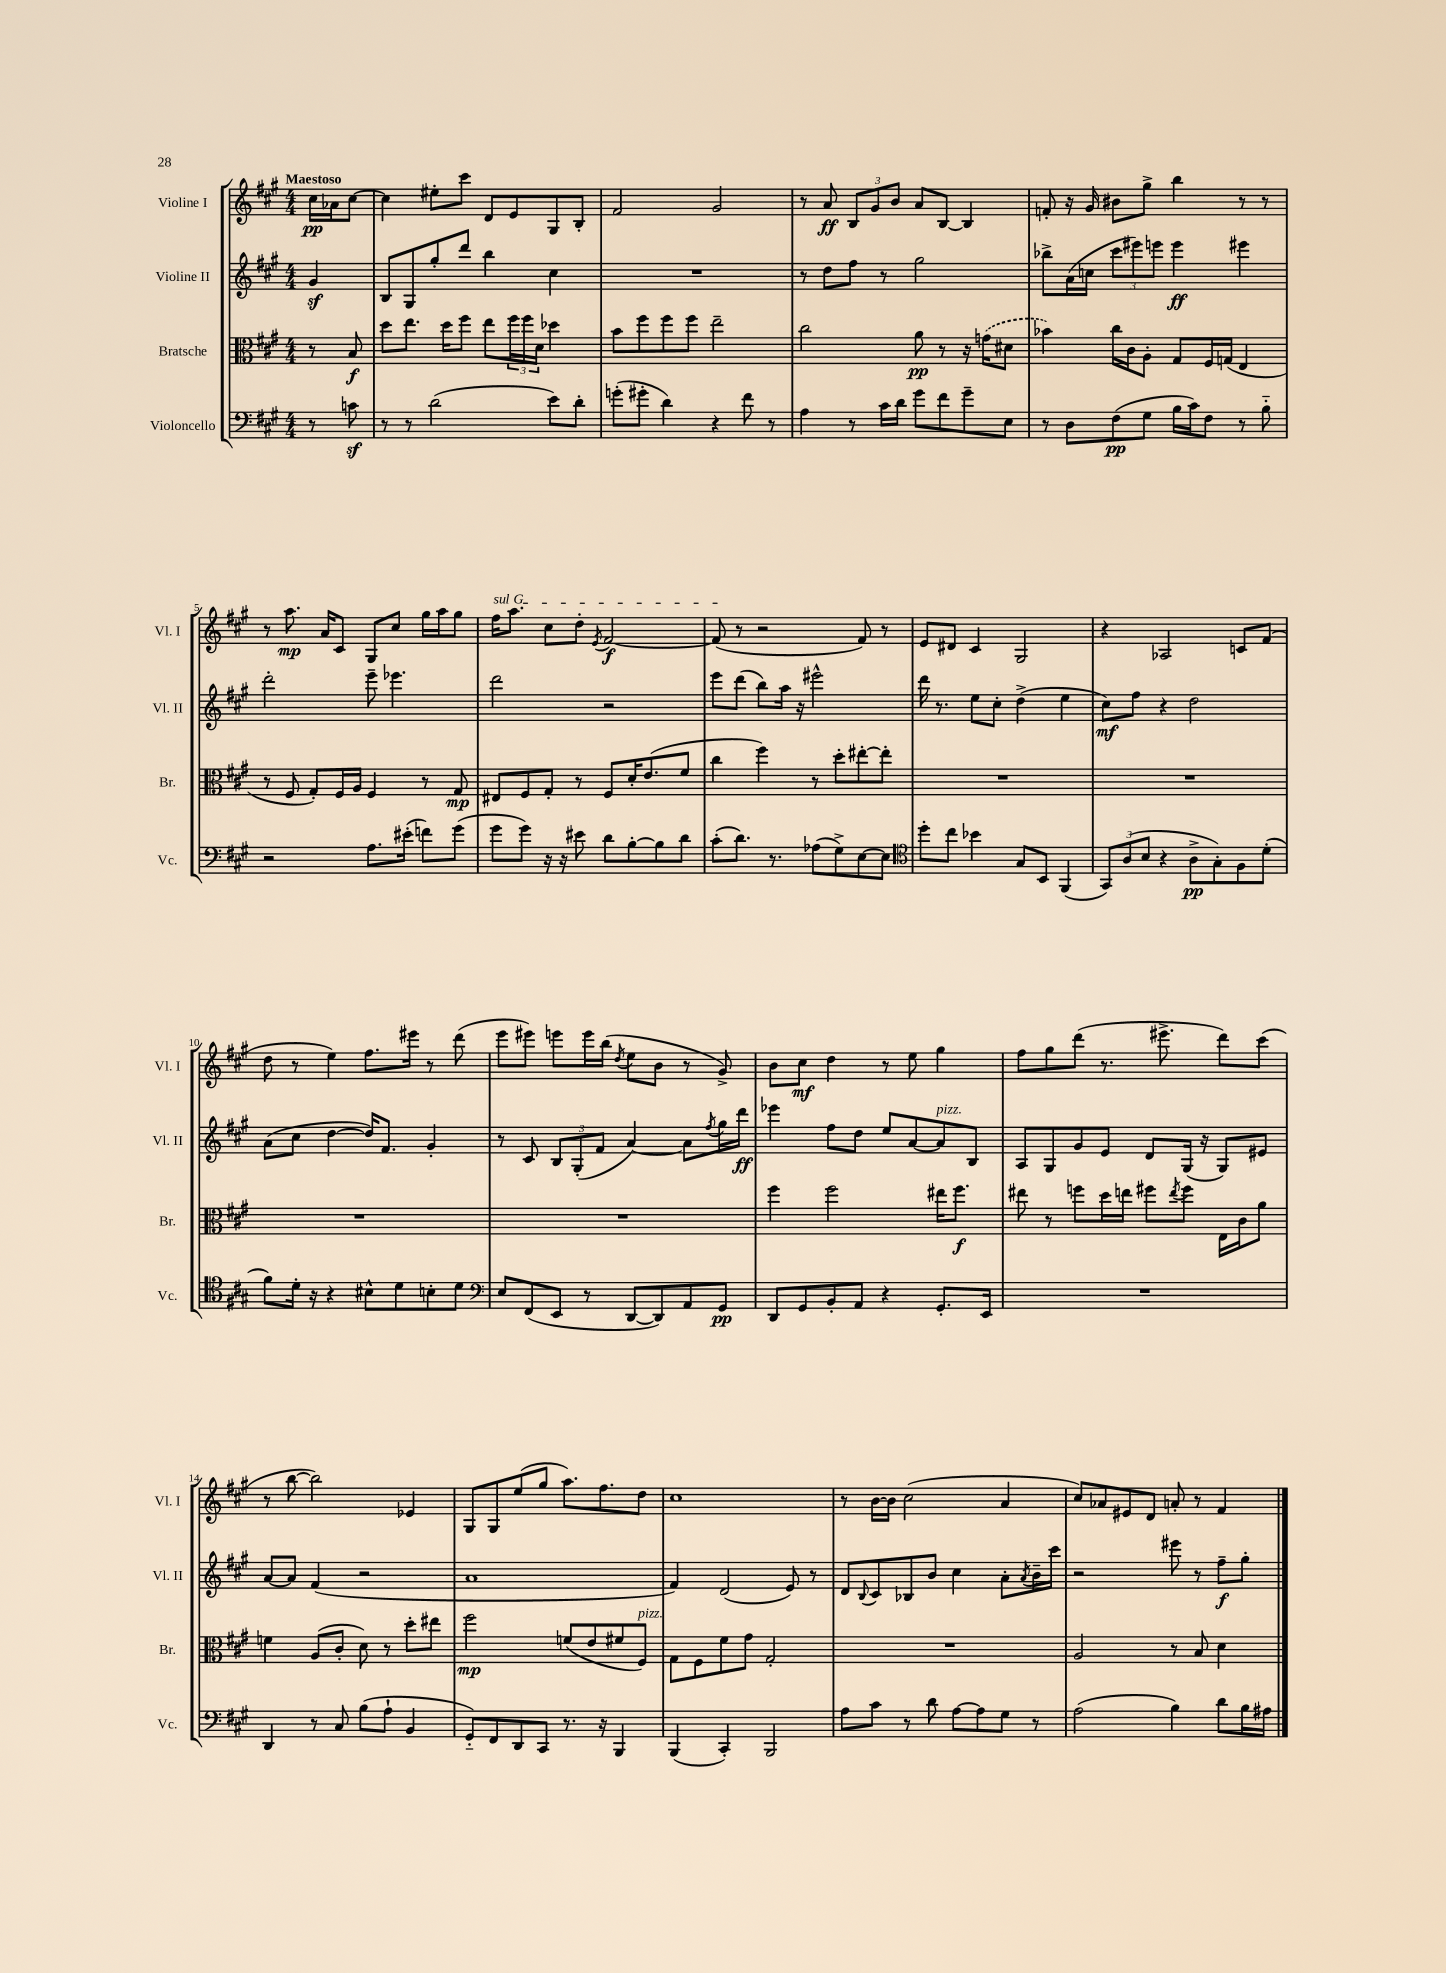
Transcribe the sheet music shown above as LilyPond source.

<<
\new StaffGroup <<
\new Staff = "s0" \with { instrumentName = "Violine I" shortInstrumentName = "Vl. I" } {
    \clef treble \key a \major \numericTimeSignature \time 4/4 \partial 4 \tempo "Maestoso"
    cis''16\pp aes'16 cis''8~ |
    cis''4 eis''8-. cis'''8 d'8 e'8 gis8 b8-. |
    fis'2 gis'2 |
    r8 a'8\ff \tuplet 3/2 { b8 gis'8 b'8 } a'8 b8~ b4 |
    f'8-. r16 gis'16 bis'8 gis''8-> b''4 r8 r8 |
    r8 a''8.\mp a'16 cis'8 gis8 cis''8 gis''16 a''16 gis''8 |
    \once \override TextSpanner.bound-details.left.text = \markup { \italic "sul G" } fis''16\startTextSpan a''8. cis''8 d''8-. \acciaccatura { e'8 } fis'2~\f |
    fis'8\stopTextSpan( r8 r2 fis'8) r8 |
    e'8 dis'8 cis'4 gis2 |
    r4 aes2 c'8 fis'8( |
    d''8 r8 e''4) fis''8. eis'''16 r8 d'''8( |
    e'''8 eis'''8) e'''8 e'''16 b''16( \acciaccatura { d''8 } e''8 b'8 r8 gis'8->) |
    b'8 cis''8\mf d''4 r8 e''8 gis''4 |
    fis''8 gis''8 d'''8( r8. eis'''8.-> d'''8) cis'''8( |
    r8 b''8~ b''2) ees'4 |
    gis8 gis8 e''8( gis''8 a''8.) fis''8. d''8 |
    cis''1 |
    r8 b'16~ b'16 cis''2( a'4 |
    cis''8) aes'8 eis'8 d'8 a'8-. r8 fis'4 \bar "|." |
}
\new Staff = "s1" \with { instrumentName = "Violine II" shortInstrumentName = "Vl. II" } {
    \clef treble \key a \major \numericTimeSignature \time 4/4 \partial 4
    gis'4\sf |
    b8 gis8 gis''8-. d'''8 b''4 cis''4 |
    R1 |
    r8 d''8 fis''8 r8 gis''2 |
    bes''8-> a'16( c''16 \tuplet 3/2 { cis'''8 eis'''8) e'''8 } e'''4\ff eis'''4 |
    d'''2-. e'''8-- ees'''4. |
    d'''2 r2 |
    e'''8 d'''8( b''8) a''16 r16 eis'''2-^ |
    d'''16 r8. e''8 cis''8-. d''4->( e''4 |
    cis''8\mf) fis''8 r4 d''2 |
    a'8( cis''8 d''4~ d''16) fis'8. gis'4-. |
    r8 cis'8 \tuplet 3/2 { b8 gis8-.( fis'8 } a'4~) a'8 \acciaccatura { fis''8 } gis''16 d'''16\ff |
    ees'''4 fis''8 d''8 e''8 a'8~ a'8^\markup { \italic "pizz." } b8 |
    a8 gis8 gis'8 e'8 d'8 gis16( r16 gis8) eis'8 |
    a'8~ a'8 fis'4( r2 |
    a'1 |
    fis'4) d'2( e'8) r8 |
    d'8 \appoggiatura { b8 } cis'8 bes8 b'8 cis''4 a'8-. \acciaccatura { a'8 } b'16-- cis'''16 |
    r2 eis'''8 r8 fis''8--\f gis''8-. \bar "|." |
}
\new Staff = "s2" \with { instrumentName = "Bratsche" shortInstrumentName = "Br." } {
    \clef alto \key a \major \numericTimeSignature \time 4/4 \partial 4
    r8 b8\f |
    d''8 e''8. d''16 fis''8 e''8 \tuplet 3/2 { fis''16 fis''16 d'16 } des''4 |
    b'8 fis''8 fis''8 fis''8 e''2-- |
    cis''2 a'8\pp r8 r16 \once \slurDashed g'16( dis'8 |
    bes'4) cis''16 cis'16 a8-. gis8 fis16 g16( e4 |
    r8 fis8 gis8-.) fis16 a16 fis4 r8 gis8\mp |
    eis8 fis8 gis8-. r8 fis8 d'16-. e'8.( fis'8 |
    cis''4 fis''4) r8 d''8-. eis''8~-. eis''8-. |
    R1 |
    R1 |
    R1 |
    R1 |
    fis''4 fis''2 eis''16 fis''8.\f |
    eis''8 r8 f''8 d''16 e''16 fis''8 \acciaccatura { e''8 } fis''8 e16 cis'16 a'8 |
    f'4 a8( cis'8-. d'8) r8 d''8-. eis''8 |
    fis''2\mp f'8( e'8 fis'8 fis8^\markup { \italic "pizz." }) |
    gis8 fis8 fis'8 gis'8 gis2-. |
    R1 |
    a2 r8 b8 d'4 \bar "|." |
}
\new Staff = "s3" \with { instrumentName = "Violoncello" shortInstrumentName = "Vc." } {
    \clef bass \key a \major \numericTimeSignature \time 4/4 \partial 4
    r8 c'8\sf |
    r8 r8 d'2( e'8) d'8-. |
    g'8-.( gis'8-. d'4) r4 fis'8 r8 |
    a4 r8 cis'16 d'16 gis'8 fis'8 gis'8-- e8 |
    r8 d8 fis8\pp( gis8 b16 cis'16) fis8 r8 b8-_ |
    r2 a8. eis'16-.( f'8) gis'8( |
    gis'8 gis'8) r16 r16 eis'8 d'8 b8~-. b8 d'8 |
    cis'8-.( d'8.) r8. aes8( gis8->) e8~ e8 |
    \clef tenor d''8-. cis''8 bes'4 gis8 b,8 fis,4( |
    \tuplet 3/2 { gis,8) a8( b8 } r4 a8->\pp gis8-.) fis8 d'8-.( |
    fis'8) d'16-. r16 r4 bis8-^ d'8 b8-. d'8 |
    \clef bass e8 fis,8( e,8 r8 d,8~ d,8) a,8 gis,8\pp |
    d,8 gis,8 b,8-. a,8 r4 gis,8.-. e,16 |
    R1 |
    d,4 r8 cis8 b8( a8-! b,4 |
    gis,8-_) fis,8 d,8 cis,8 r8. r16 b,,4 |
    b,,4( cis,4-.) b,,2 |
    a8 cis'8 r8 d'8 a8~ a8 gis8 r8 |
    a2( b4) d'8 b16 ais16 \bar "|." |
}
>>
>>
